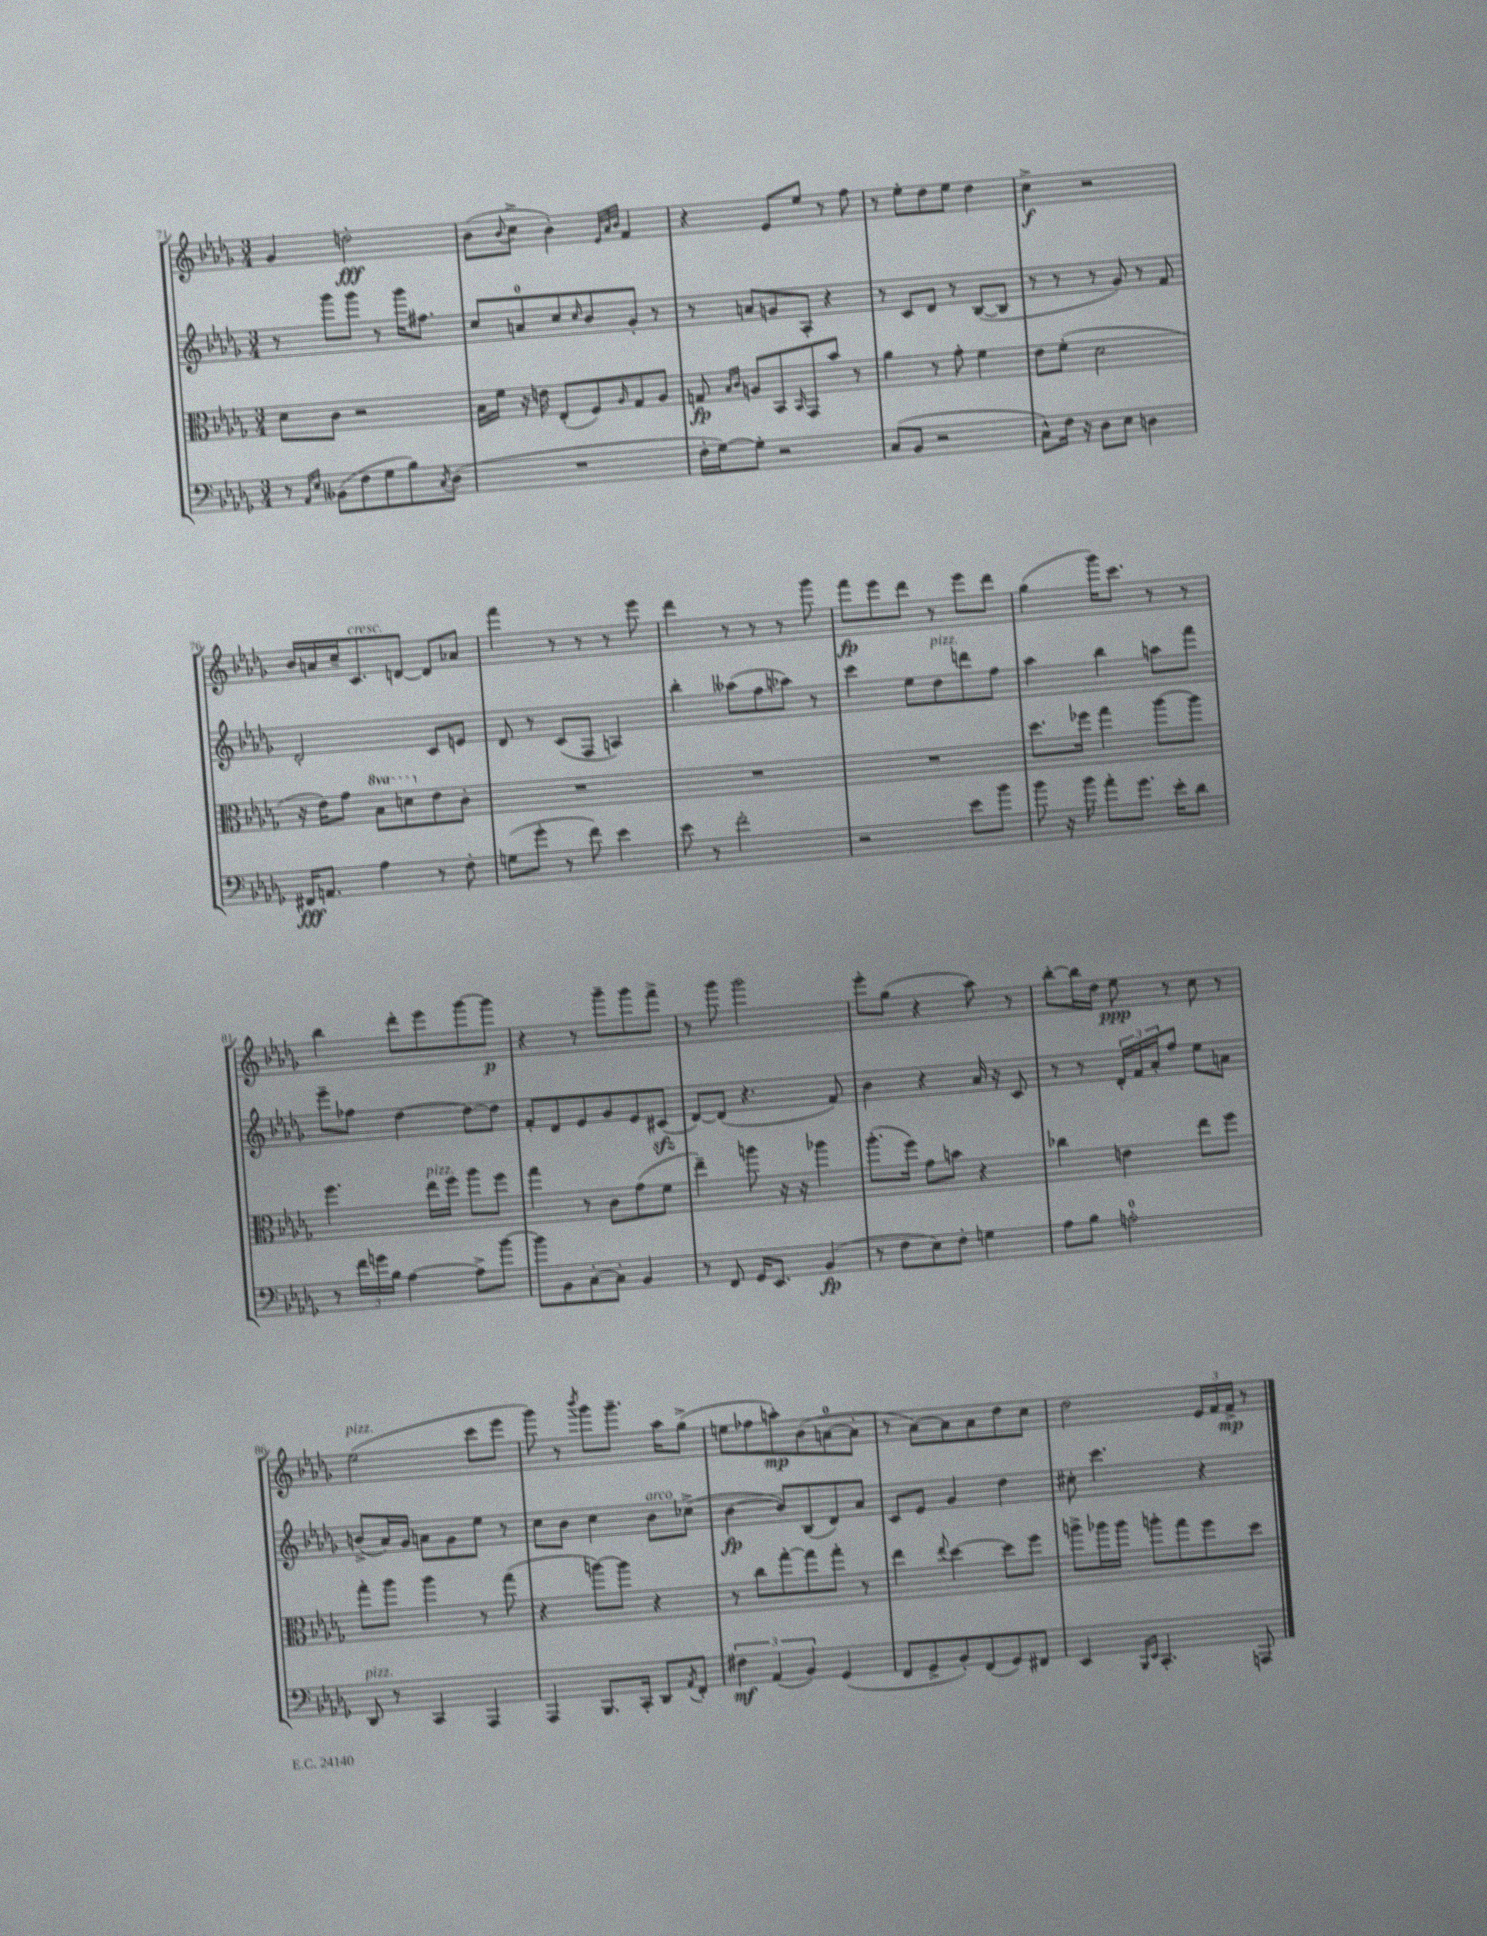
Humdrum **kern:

**kern	**kern	**kern	**kern
*staff4	*staff3	*staff2	*staff1
*clefF4	*clefC3	*clefG2	*clefG2
*k[b-e-a-d-g-]	*k[b-e-a-d-g-]	*k[b-e-a-d-g-]	*k[b-e-a-d-g-]
*M3/4	*M3/4	*M3/4	*M3/4
8r	8d-	8r	4g-
16qqAA-	.	.	.
16qqE-	.	.	.
(8BB--	8c	8ggg-	.
8F	2r	8ggg-	2dd'
8G-	.	8r	.
8B-)	.	16ggg-	.
.	.	8.ff#	.
8qC	.	.	.
(8D-	.	.	.
=	=	=	=
2.r	16B-	8cc	(8b-
.	16f	.	.
.	.	.	8qqb-
.	16r	8a	8cc^
.	16e	.	.
.	(8E-'	8cc	4b-')
.	.	16qqcc	.
.	8F)	8b-	.
.	.	.	32qqe-
.	.	.	32qqa-
.	16qqA-	.	32qqb-
.	8G-	8g-'	4f
.	8A-	8r	.
=	=	=	=
16F'	8G	8r	4r
[16G-)	.	.	.
.	16qqB-	.	.
.	16qqc	.	.
8G-']	8A	8a	.
2r	8BB-	8g	8e-
.	16qqBB-	.	.
.	8GG-	8A-'	8ee-
.	8b-	4r	8r
.	8r	.	8ff
=	=	=	=
(8C	4a-	8r	8r
8BB-	.	8c	8ee-'
2r	8r	8d-	8dd-
.	8g-'	8r	8ee-
.	4f	([8B-	4dd-
.	.	8B-]	.
=	=	=	=
8C^^)	8e-	8r	4cc^
16F	(8f'	8r	.
16r	.	.	.
8D-	2d-	8r	2r
8E-	.	8g-)	.
4D	.	8r	.
.	.	8f	.
=	=	=	=
16FF#	16r	2d-'	16b-
8.AA	16e-)	.	16a
.	8g-	.	16cc~
.	.	.	8.c
4A-	8b-	.	.
.	8dd	.	[8d
8r	8e-	8c	8d]
8F'	8c'	8e	8a-
=	=	=	=
(8G	2.r	8d-	4fff
8g-'	.	8r	.
8r	.	(8c	8r
8f)	.	8F	8r
4e-	.	4A)	8r
.	.	.	8eee-
=	=	=	=
8e-	2.r	4bb-'	4ddd-
8r	.	.	.
2f'	.	(8aa--	8r
.	.	8ff	8r
.	.	8aa-)	8r
.	.	8r	8ggg-
=	=	=	=
2r	2.r	4ccc	8fff
.	.	.	8eee-
.	.	8ee-	8ddd-
.	.	8dd-	8r
8e-	.	8ddd	8eee-
8b-	.	8ff	8ddd-
=	=	=	=
8b-	8.dd-	4aa-	(4gg-
16r	.	.	.
16b-	16ff-	.	.
8a-'	4gg-	4bb-	16ggg-)
.	.	.	8.ccc
8.g-	.	.	.
.	[8aa-	8aa	8r
16e-'	.	.	.
8d-	8aa-]	8fff	8r
=	=	=	=
8r	4.ff	8eee-~	4bb-
24f	.	8ff-	.
24g	.	.	.
24B-	.	.	.
[4A-	.	[4dd-	8ddd-'
.	16ee-	.	8eee-
.	16ff	.	.
8A-^]	8aa-	8dd-_	[8ggg-
[8b-	8ff	8dd-]	8ggg-]
=	=	=	=
8b-]	4gg-	8f'	4r
8BB-	.	8d-	.
[8C'	8r	8e-	8r
8C']	8c	8g-	8ggg-~
4BB-	(8g-	8e-	8ggg-
.	8f	(8c#	8fff^
=	=	=	=
8r	4ee-~)	[8d-)	8r
8FF	.	(8d-]	8ggg-
16GG-	8aa	4.r	2ggg-
8.EE-	.	.	.
.	16r	.	.
.	16r	.	.
(4BB-	4aa-	.	.
.	.	8f)	.
=	=	=	=
8r	(8.aa-'	4b-	8eee-'
8F	.	.	(8gg-
.	16ff)	.	.
8E-)	8g-	4r	4r
8F'	8b	.	.
4G	4r	16a-	8aa-)
.	.	16r	.
.	.	8c	8r
=	=	=	=
8A-	4cc-	8r	[8bb-'
8B-	.	8r	16bb-]
.	.	.	16dd-
2A'	4e	24d-'	8ee-
.	.	24f	.
.	.	24a-'	.
.	.	8ff	8r
.	8ee-	8ee-	8cc
.	8ff	8a	8r
=	=	=	=
8DD-	8gg-'	(8b^	(2ee-
8r	8aa-	16a-)	.
.	.	16g-	.
4CC	4aa-	8a	.
.	.	8g-	.
4AAA-	8r	8ee-	8ccc
.	(8gg-	8r	8eee-
=	=	=	=
4AAA-	4r	8cc	8ggg-)
.	.	8b-	8r
.	.	.	8qbbb-
8.BBB-	[8aa)	4cc	8ggg-
.	8aa]	.	8.ggg-~
16CC'	.	.	.
8DD-	4r	8b-	.
.	.	.	16aa-
8qAA-	.	.	.
8FF'	.	(8cc-^	(8gg-^
=	=	=	=
6F#	8r	[4b-	8ee
.	8cc	.	8ff-
(6AA-	.	.	.
.	[8gg-'	8b-])	8aa')
6BB-)	.	.	.
.	8gg-]	(8B-	(8b-
(4GG-	8gg-'	8d-)	[8a
.	8r	8a-	8a']
=	=	=	=
8FF	4ee-	8c	8r
8GG-^	.	8e-	[8a-)
.	8qqee-	.	.
8BB-')	[4dd-	4g-	8a-]
(8FF	.	.	8a-
8GG-)	8dd-]	4dd-	8dd-
8FF#	8ff	.	8cc
=	=	=	=
4EE-	8aa^	8cc#'	2dd-
.	16aa-	4.ccc	.
.	16aa-	.	.
16qqBBB-	.	.	.
16qqEE-	.	.	.
4.CC'	8aa'	.	.
.	8gg-	.	.
.	8ff	4r	24e-
.	.	.	24f
.	.	.	24f^
8AAA	8dd-	.	8r
==	==	==	==
*-	*-	*-	*-
